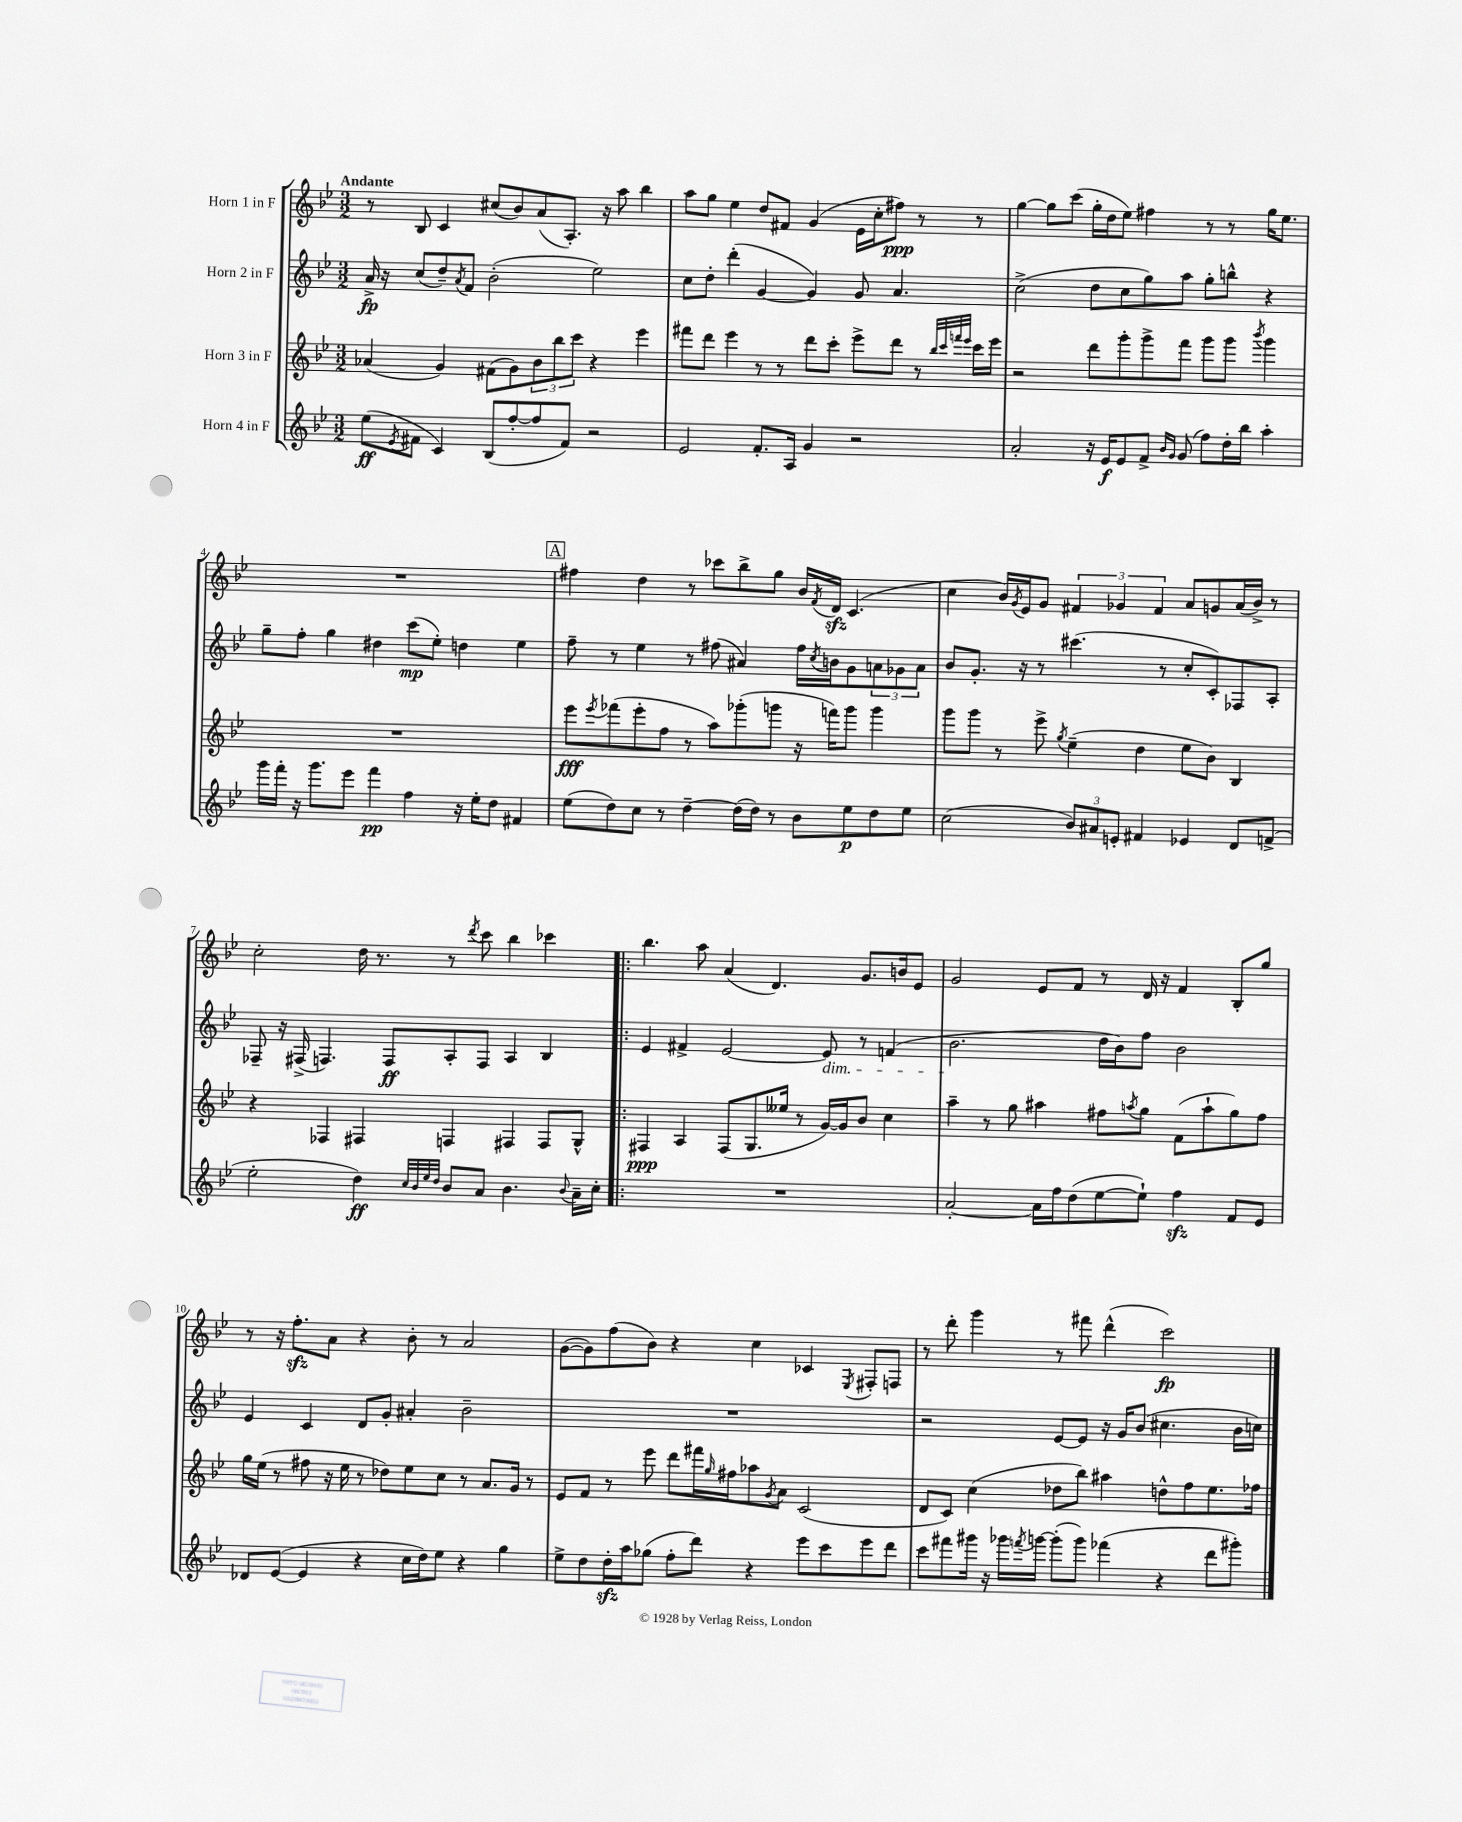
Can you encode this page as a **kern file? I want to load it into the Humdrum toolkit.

**kern	**kern	**kern	**kern
*staff4	*staff3	*staff2	*staff1
*clefG2	*clefG2	*clefG2	*clefG2
*k[b-e-]	*k[b-e-]	*k[b-e-]	*k[b-e-]
*M3/2	*M3/2	*M3/2	*M3/2
(8ee-	(4a-	16a^	8r
.	.	16r	.
8qe-	.	.	.
8f#	.	(8cc	8B-
4c)	4g)	8dd~)	4c
.	.	8qa	.
.	.	8f	.
(8B-	(8f#	(2b-'	(8cc#
[8ff'	8g)	.	8b-)
8ff]	12b-	.	(8a
.	12bb-	.	.
8f#)	.	.	8.A')
.	12ccc	.	.
2r	4r	2ee-)	.
.	.	.	16r
.	.	.	8aa
.	4eee-	.	4bb-
=	=	=	=
2e-	8fff#	8cc	8aa
.	8ddd	8dd'	8gg
.	4eee-	(4ddd'	4ee-
8.f'	8r	[4g	8dd
.	8r	.	8f#
16A	.	.	.
4g	8ddd	4g])	(4g
.	8ccc'	.	.
2r	8eee-^	8g	16e-
.	.	.	16cc'
.	8ddd	4.a	8ff#)
.	8r	.	8r
.	32qqbb-	.	.
.	32qqccc	.	.
.	32qqfff	.	.
.	32qqeee-	.	.
.	16ccc	.	8r
.	16eee-	.	.
=	=	=	=
2a'	2r	(2cc^	[4gg
.	.	.	8gg]
.	.	.	(8ccc
16r	8ddd	8dd	16gg'
16e-	.	.	16dd
8e-	8ggg'	8cc	8ee-)
8f^	8ggg^	8gg)	4ff#
16qqb-	.	.	.
16qqg	.	.	.
(8g	8fff	8aa	.
8ff)	8ggg	8gg'	8r
16dd'	8ggg	8bb^^	8r
16bb-	.	.	.
.	8qbbb-	.	.
4aa'	4ggg	4r	16gg
.	.	.	8.ee-
=	=	=	=
16ggg	1.r	8gg~	1.r
16fff'	.	.	.
16r	.	8ff'	.
8.ggg	.	.	.
.	.	4gg	.
8eee-	.	.	.
4fff	.	4dd#	.
4ff	.	(8ccc	.
.	.	8ee-')	.
16r	.	4dd	.
16ee-'	.	.	.
8dd	.	.	.
4f#	.	4ee-	.
=	=	=	=
(8ee-	8eee-	8ff~	4ff#
.	8qeee-	.	.
8dd)	(8fff-	8r	.
8cc	8eee-'	4ee-	4dd
8r	8ff	.	.
[4dd~	8r	8r	8r
.	8aa)	(8ff#	8ccc-
(16dd]	(8ggg-'	4a#)	8bb-^
16dd)	.	.	.
8r	8ggg	.	8gg
8b-	16r	16ff#	16b-
.	.	8qcc	8qf
.	16fff)	16b	16d
8ee-	8ggg	8g	(4.c
8dd	4ggg	12a	.
.	.	12g-	.
8ee-	.	.	.
.	.	12a	.
=	=	=	=
(2cc	8ggg	8b-	4cc
.	8ggg	8.g'	.
.	8r	.	16b-)
.	.	.	8qg
.	.	16r	16e-
.	8eee-^	8r	8g
.	8qgg	.	.
12b-)	(4ee-~	(4.ccc#	6f#
12a#	.	.	.
12e'	.	.	6g-
4f#	4dd	.	.
.	.	.	6f#
.	.	8r	.
4e-	8ee-	8cc'	8a
.	8b-)	8c')	8g
8d	4B-	8F-	(16a
.	.	.	16b-^)
(8f^	.	8A'	8r
=	=	=	=
2ee-'	4r	8F-~	2cc'
.	.	16r	.
.	.	(16F#^	.
.	4F-	4.F)	.
4dd)	4F#	.	16dd
.	.	.	8.r
.	.	8F	.
32qqcc	.	.	.
32qqb-	.	.	.
32qqee-	.	.	.
32qqdd	.	.	.
8b-	4F	8A'	8r
.	.	.	8qddd
8a	.	8F	8ccc
4.b-	4F#	4A	4bb-
.	8F#	4B-	4ccc-
8qqb-	.	.	.
16a~	8G^^	.	.
16cc'	.	.	.
=!|:	=!|:	=!|:	=!|:
1.r	4F#	4e-	4.bb-
.	4A	4f#^	.
.	.	.	8aa
.	(8F#	[2e-	(4a
.	8.G	.	.
.	.	.	4.d)
.	16ee--	.	.
.	8r	.	.
.	[16g)	8e-]	.
.	16g]	.	.
.	8b-	8r	8.g
.	4cc	(4f	.
.	.	.	16b
.	.	.	8e-
=	=	=	=
[2a'	4aa~	2.b-	2g
.	8r	.	.
.	8gg	.	.
16a]	4aa#	.	8e-
16ff	.	.	.
(8dd	.	.	8f
[8ee-	8ff#	16dd	8r
.	.	16b-)	.
.	8qaa	.	.
8ee-`])	8gg	8ff	16d
.	.	.	16r
4ff	(8f	2b-	4f
.	8aa`	.	.
8f	8gg)	.	8B-'
8e-	8ff#	.	8gg
=	=	=	=
8d-	16gg	4e-	8r
.	(16ee-	.	.
([8e-	8r	.	16r
.	.	.	8.ff'
4e-]	8ff#	4c	.
.	16r	.	8a
.	16ee-	.	.
4r	8r	8d	4r
.	8dd-)	8g'	.
16cc	8ee-	4a#'	8b-'
16dd)	.	.	.
8ee-	8cc	.	8r
4r	8r	2b-~	2a
.	8.a	.	.
4gg	.	.	.
.	16g	.	.
.	8r	.	.
=	=	=	=
8ee-^	8e-	1.r	([8g
8dd	8f	.	8g])
16dd'	8r	.	(8ff
16aa	.	.	.
(8gg-	8eee-	.	8b-)
8ff'	8ddd	.	4r
8ddd)	16fff#	.	.
.	16qqgg	.	.
.	16ff#	.	.
4r	8aa-	.	4cc
.	8qg	.	.
.	8a	.	.
8eee-	(2c	.	4c-
8ccc	.	.	.
.	.	.	8qE-
8eee-	.	.	8F#'
8ddd	.	.	8F
=	=	=	=
8ccc	8d	2r	8r
8fff#	8c)	.	8ddd'
16ggg#	(4cc	.	4ggg
16r	.	.	.
16ggg-	.	.	.
8qfff	.	.	.
[16ggg	.	.	.
(8ggg']	8dd-	[8e-	8r
8ggg)	8bb-)	8e-]	8fff#
(4fff-	4aa#	16r	(4ddd^^
.	.	16g	.
.	.	(8b-	.
4r	8dd^^	4.cc#	2ccc)
.	8ff	.	.
8ddd	8.ee-	.	.
8ggg#')	.	16b-	.
.	16ff-	16cc)	.
==	==	==	==
*-	*-	*-	*-
